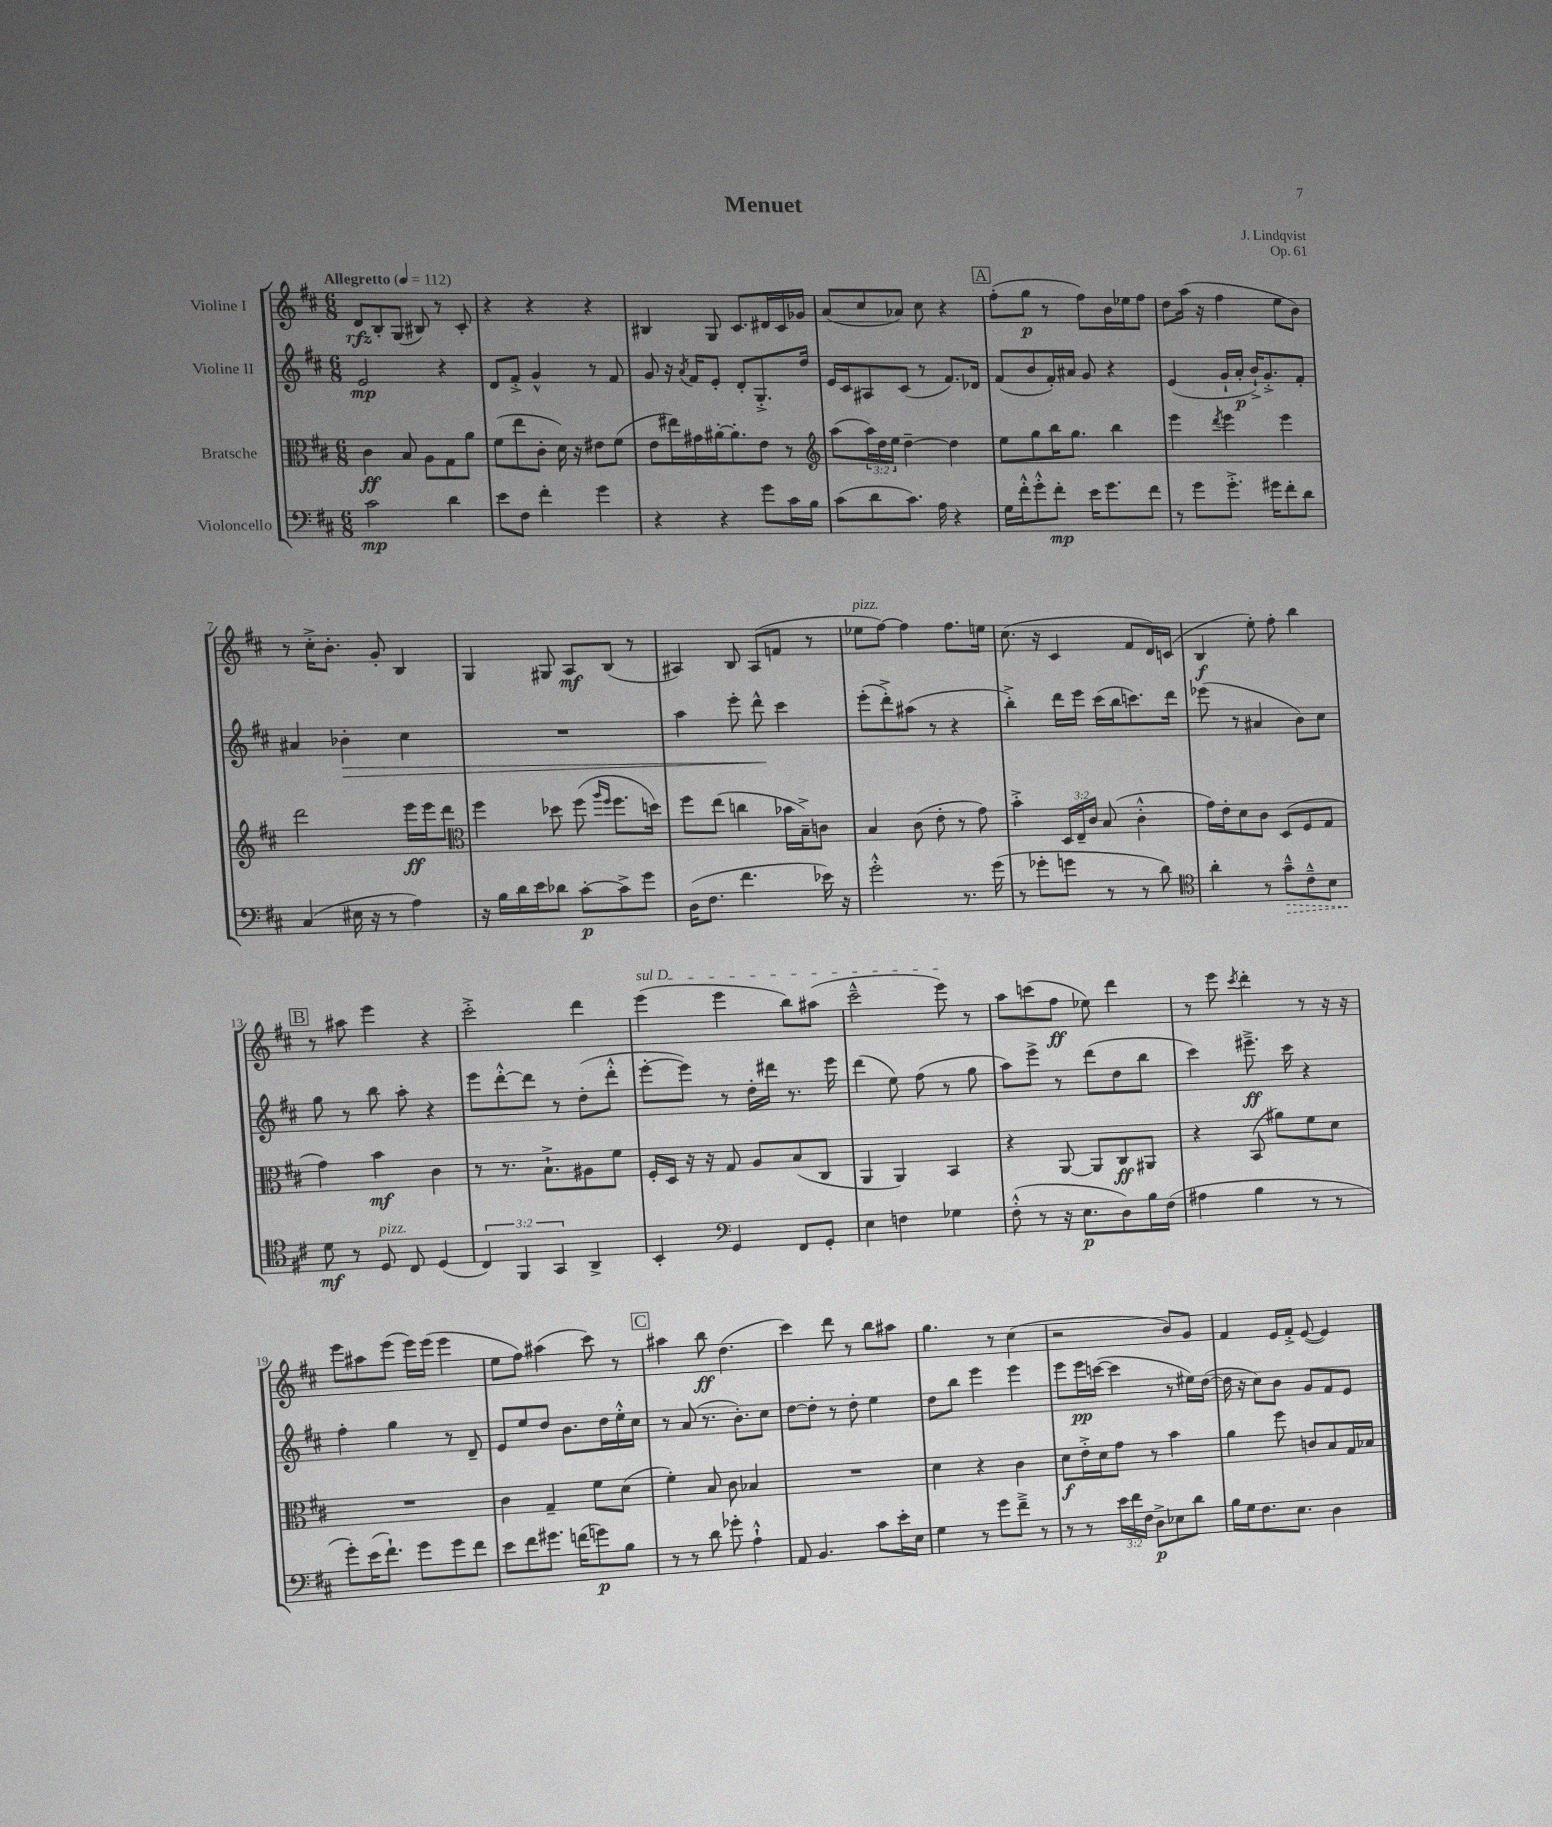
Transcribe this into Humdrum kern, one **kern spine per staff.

**kern	**kern	**kern	**kern
*staff4	*staff3	*staff2	*staff1
*clefF4	*clefC3	*clefG2	*clefG2
*k[f#c#]	*k[f#c#]	*k[f#c#]	*k[f#c#]
*M6/8	*M6/8	*M6/8	*M6/8
*MM112	*MM112	*MM112	*MM112
2c#	4c#	2e	8d
.	.	.	8B'
.	8B	.	(8G
.	8A	.	8B#)
4d	8G	4r	8r
.	8a	.	8c#'
=	=	=	=
8e	(8f#	8d	4r
8F#	8ee	8f#'^	.
4f#'	8c#'	4g^^	4r
.	16d)	.	.
.	16r	.	.
4g	8e#	8r	4r
.	(8f#	8f#	.
=	=	=	=
4r	8e	8g	4B#
.	16ee#)	16r	.
.	.	8qa	.
.	16g#	16f#	.
4r	[16a#'	8e'	8G
.	8.a#']	.	.
.	.	8d'	8.c#
8g	8e	8.G'^	.
.	.	.	16d#
16c#	8r	.	16c#
16B	.	16dd	16g-
=	=	=	=
*	*clefG2	*	*
(8c#	(8aa	16e	(8a
.	.	16c#	.
8d	24aa)	8A#	8cc#
.	24dd	.	.
.	24ee	.	.
8.c#)	[4dd~	(8c#	8a-)
.	.	8r	8cc#
16A	.	.	.
4r	4dd]	8.f#)	4r
.	.	16d-	.
=	=	=	=
16G	8ee	(8f#	(8ff#'
16f#'^^	.	.	.
8g'^^	8gg	8b	8gg
8f#'	16bb	16f#')	8r
.	8.gg	16a#	.
16e	.	8g	8ff#)
8.g	.	.	.
.	4bb	4r	16b
.	.	.	16ee-
8f#	.	.	8ff#
=	=	=	=
8r	4eee	(4e	8dd
8g	.	.	(16aa
.	.	.	16r
.	8qddd	.	.
8.g'^	4eee	16g`	4ff#
.	.	16a'	.
.	.	16b`^)	.
16g#	.	8.g'^	.
8f#'	4eee	.	8ee
8d	.	8f#'	8b)
=	=	=	=
(4C#	2ddd	4a#	8r
.	.	.	16cc#'^
.	.	.	8.b'
16E#	.	4b-'	.
16r	.	.	.
8r	.	.	8g'
4A)	16eee	4cc#	4B
.	16eee	.	.
.	8ddd	.	.
=	=	=	=
*	*clefC3	*	*
16r	4ff#	2.r	4G
16B	.	.	.
16d	.	.	.
16e	.	.	.
8d-	8dd-	.	8G#
[8c#'	(8ff#	.	8A
.	16qqaa	.	.
.	16qqff#	.	.
8c#^]	8.ff#	.	(8B
8g	.	.	8r
.	16dd)	.	.
=	=	=	=
(16D	8ff#	4aa	4A#)
8.F#	.	.	.
.	(8ee	.	.
4.f#	4cc	8eee'	8B
.	.	8ddd^^	(8A#
.	16b-	4ccc#	8f
.	16B~^)	.	.
16e-)	8c	.	8r
16r	.	.	.
=	=	=	=
2g'^^	4B	(8eee'	8ee-
.	.	8ddd'^)	[8ff#)
.	(8c#	(8aa#	4ff#]
.	8e'	8r	.
8.r	8r	4r	8.ff#
.	8g)	.	.
(16g	.	.	16ee
=	=	=	=
8r	4b'^	4bb'^)	(8.cc#
8g-'	.	.	.
.	.	.	16r
8g	24D	16ddd	4c#
.	24E~	.	.
.	.	16eee	.
.	24c#	.	.
8r	(8B	(16ccc#	.
.	.	16bb	.
8r	4c#'^^	8.ccc)	8f#
8d)	.	.	16d)
.	.	16ddd	(16c
=	=	=	=
*clefC4	*	*	*
4a'	16g)	(8eee-	4B
.	16e'	.	.
.	8d	8r	.
8r	8c#	4a#	8ee')
8g~^^	(8D	.	8ff#'
8c#~^^	8F#	8b)	4bb
8B	8G	8cc#	.
=	=	=	=
8d	4g)	8gg	8r
8r	.	8r	8aa#
8D	4b	8bb	4eee
8C#	.	8aa'	.
(4D	4c#	4r	4r
=	=	=	=
6C#)	8r	8eee	2ccc#'^
.	8.r	[8ddd'^^	.
6FF#	.	.	.
.	.	8ddd]	.
.	8.B`^	.	.
6GG	.	.	.
.	.	8r	.
4AA^	8A#	(8dd'	4ddd
.	8f#	8ddd'^^	.
=	=	=	=
4BB'	16F#'	[8eee'	(4eee
.	16D	.	.
.	16r	8eee])	.
.	16r	.	.
*clefF4	*	*	*
4GG	8G	8r	4eee
.	8A	16dd'	.
.	.	16ddd#	.
8FF#	(8B	8.r	8bb)
8GG'	8C#	.	(8aa#
.	.	16eee	.
=	=	=	=
4E	4AA	(4ddd	2ccc#~^^
4F	4AA)	8ee)	.
.	.	(8ff#	.
4G-	4BB	8r	8eee)
.	.	8gg	8r
=	=	=	=
(8F#'^^	4r	8aa)	8aa
8r	.	8eee^	(8ccc
16r	[8AA	8r	8ff#
8.E	.	.	.
.	8AA]	(8ddd	8ee-)
8D)	8C#	8dd	4ddd
16B	8AA#	8bb	.
(16F#	.	.	.
=	=	=	=
4A#	4r	4ccc#)	8r
.	.	.	8eee
.	.	.	8qccc#
4B	(8BB	8.eee#~^	4ddd'
.	8a#)	.	.
.	.	16ccc#	.
8r	8f#	4r	8r
8r	8d	.	16r
.	.	.	16r
=	=	=	=
8g')	2.r	4ff#'	8eee
(16e	.	.	8aa#
8.f#`)	.	.	.
.	.	4gg	(8eee
8g	.	.	16eee)
.	.	.	(16eee
8g	.	8r	4eee
8f#	.	8d~	.
=	=	=	=
8e	4c#	8e	8ee
8f#	.	8ee	8ff#)
8.g#	4G~	8dd	(4aa#
.	.	8.b	.
(16f	.	.	.
8g)	8f#	.	8ccc#)
.	.	16dd	.
8B	(8d	16ee'^^	8r
.	.	16cc#	.
=	=	=	=
8r	4f#')	8r	4aa#
8r	.	(8a	.
8d	8B	8.r	8bb
8g-'	8c#	.	(4.dd
.	.	8.b')	.
4A`^^	4B-	.	.
.	.	8cc#	.
=	=	=	=
8AA	2.r	[8dd	4ccc#)
4.BB	.	8dd']	.
.	.	8r	8ddd
.	.	8dd'	8r
8c#	.	4ee	8bb
16e'	.	.	8aa#
16E	.	.	.
=	=	=	=
4G	4d	8dd	4.gg
.	.	8bb	.
8r	4r	4eee	.
8g	.	.	8r
8f#~^	4c#	4eee	(4cc#
8r	.	.	.
=	=	=	=
8r	8d	8eee	2r
8r	16e'^	16eee	.
.	16d	([16ccc	.
24e	8g	4ccc]	.
24f#	.	.	.
24F#	.	.	.
8D^	8r	.	.
8E-	4b	8r	8b)
8d	.	16ee#)	8g
.	.	([16dd	.
=	=	=	=
16B	4a	16dd]	4f#
16G	.	16r	.
8.F#	.	8cc#)	.
.	8ff#	8b	16e
8.E	.	.	16f#'^
.	8c	8g	([8e
4D	8B	8f#	4e])
.	16G	8e	.
.	16B-	.	.
==	==	==	==
*-	*-	*-	*-
